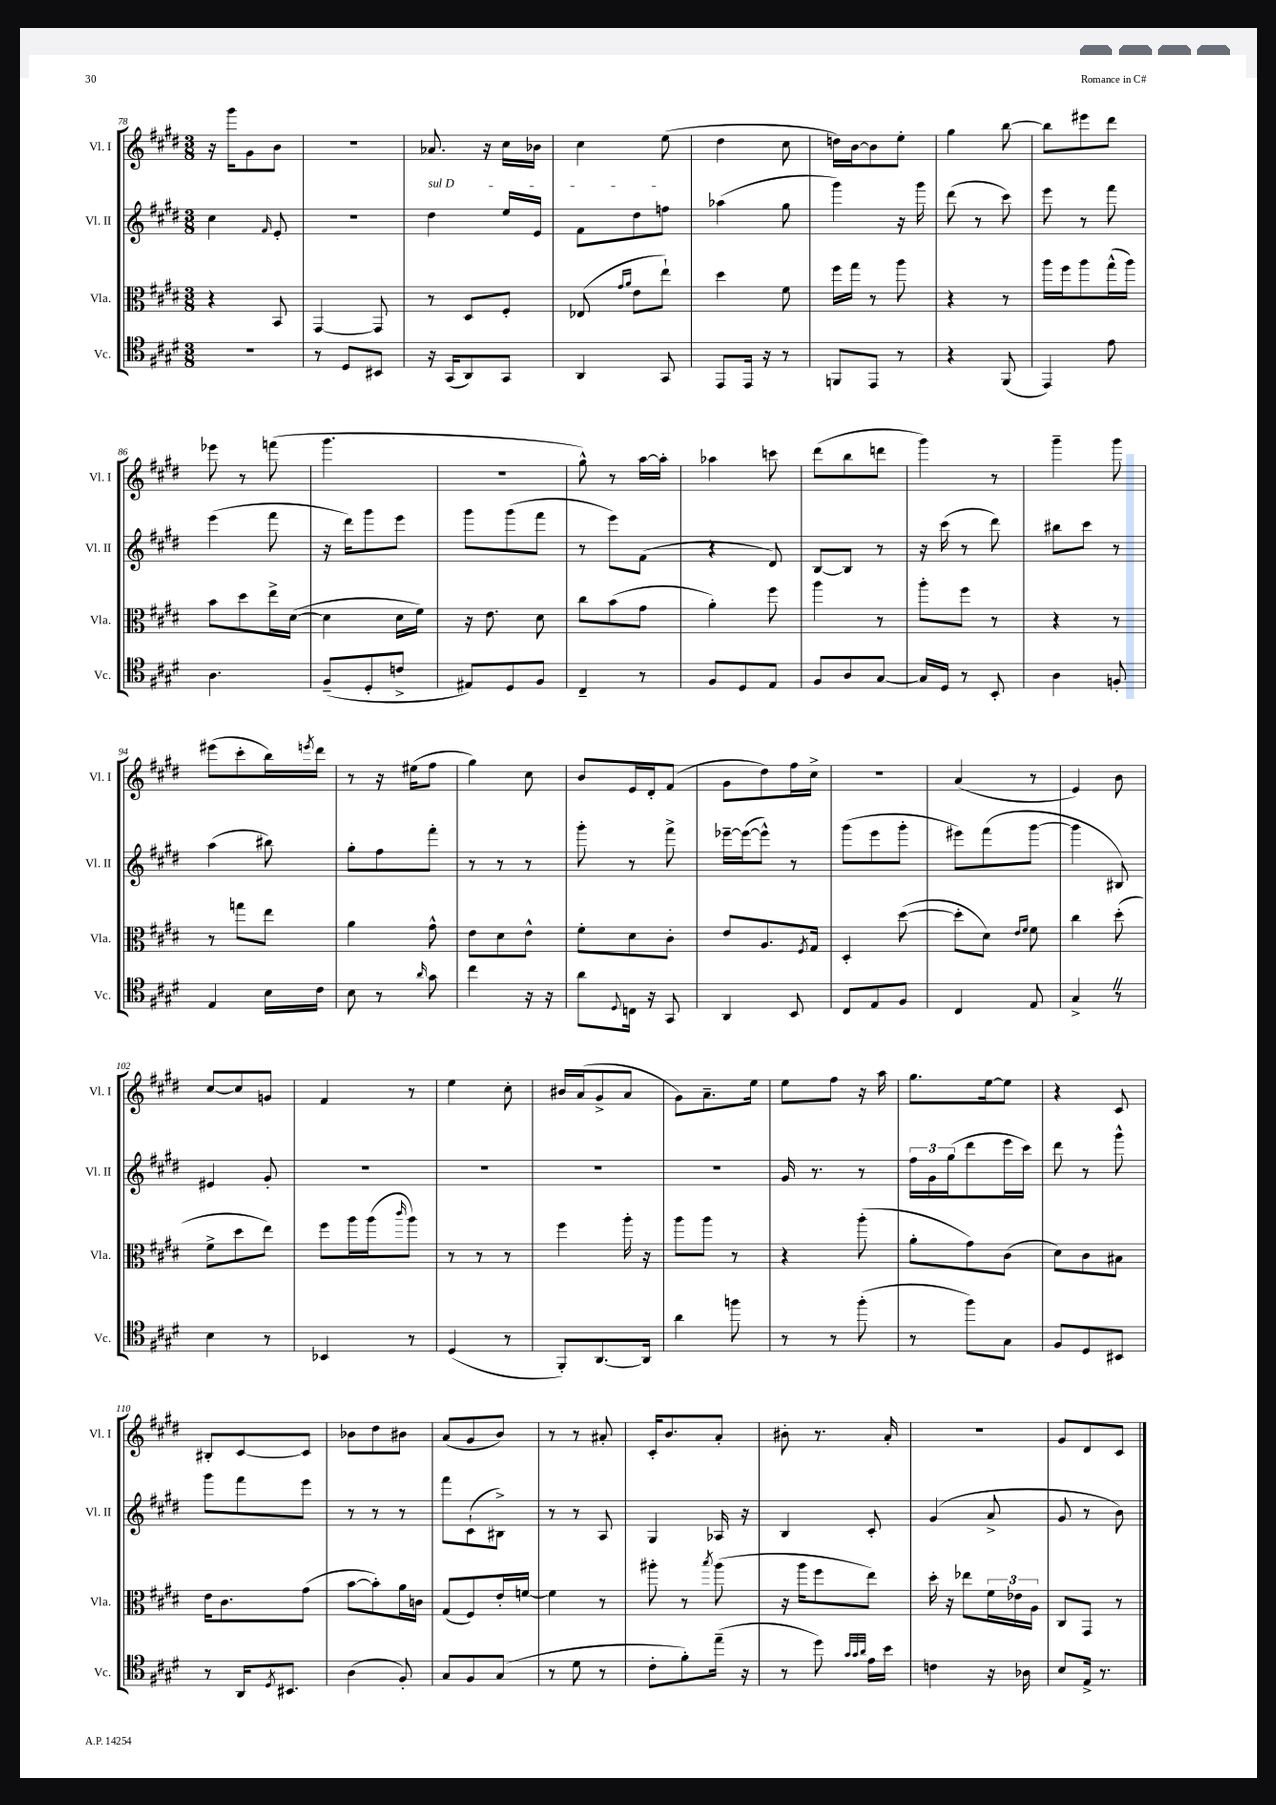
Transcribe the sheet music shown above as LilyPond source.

<<
\new StaffGroup <<
\new Staff = "s0" \with { instrumentName = "Vl. I" shortInstrumentName = "Vl. I" } {
    \clef treble \key e \major \numericTimeSignature \time 3/8
    r16 gis'''16 gis'8 b'8 |
    R4. |
    aes'8. r16 cis''16 bes'16 |
    cis''4 e''8( |
    dis''4 cis''8 |
    d''16) b'16~ b'8 e''8-. |
    gis''4 b''8~ |
    b''8 eis'''8 dis'''8 |
    ees'''8 r8 f'''8( |
    gis'''4. |
    R4. |
    gis''8-^) r8 a''16~ a''16-. |
    aes''4 c'''8 |
    dis'''8( b''8 d'''8 |
    gis'''4) r8 |
    gis'''4-- gis'''8 |
    eis'''8( cis'''8-. b''16) \acciaccatura { e'''8 } dis'''16 |
    r8 r16 eis''16( fis''8 |
    gis''4) cis''8 |
    b'8 e'16 dis'16-. fis'8( |
    gis'8 dis''8) fis''16 cis''16-> |
    R4. |
    a'4( r8 |
    e'4) b'8 |
    cis''8~ cis''8 g'8 |
    fis'4 r8 |
    e''4 cis''8-. |
    bis'16 a'16( gis'8-> a'8 |
    gis'8) a'8.-- e''16 |
    e''8 fis''8 r16 a''16 |
    gis''8. e''16~ e''8 |
    r4 cis'8 |
    bis8-. cis'8~ cis'8 |
    bes'8 dis''8 bis'8 |
    a'8( gis'8 b'8) |
    r8 r8 ais'8-. |
    cis'16-. b'8. a'8-. |
    bis'8-. r8. a'16-. |
    R4. |
    gis'8 dis'8 cis'8 \bar "|." |
}
\new Staff = "s1" \with { instrumentName = "Vl. II" shortInstrumentName = "Vl. II" } {
    \clef treble \key e \major \numericTimeSignature \time 3/8
    cis''4 \grace { fis'16 } e'8-. |
    R4. |
    \once \override TextSpanner.bound-details.left.text = \markup { \italic "sul D" } dis''4\startTextSpan e''16 e'16 |
    fis'8 dis''8 f''8\stopTextSpan |
    aes''4( gis''8 |
    gis'''4) r16 gis'''16 |
    dis'''8( r8 cis'''8) |
    e'''8 r8 fis'''8 |
    e'''4( fis'''8 |
    r16 dis'''16) gis'''8 e'''8 |
    gis'''8 gis'''8( fis'''8 |
    r8 e'''8) fis'8( |
    r4 dis'8) |
    b8~ b8 r8 |
    r16 cis'''16( r8 dis'''8) |
    bis''8 cis'''8 r8 |
    a''4( bis''8) |
    gis''8-. fis''8 fis'''8-. |
    r8 r8 r8 |
    gis'''8-. r8 fis'''8-> |
    ees'''16~-- ees'''16~( ees'''8-^) r8 |
    gis'''8( e'''8 gis'''8-. |
    eis'''8) fis'''8( gis'''8~ |
    gis'''4 bis8) |
    eis'4 gis'8-. |
    R4. |
    R4. |
    R4. |
    R4. |
    gis'16 r8. r8 |
    \tuplet 3/2 { fis''16 gis'16 gis''16( } dis'''8 e'''16 cis'''16) |
    dis'''8 r8 gis'''8-^ |
    gis'''8 fis'''8 e'''8 |
    r8 r8 r8 |
    fis'''8 cis'8-!( bis8->) |
    r8 r8 a8 |
    gis4 aes16 r16 |
    b4 cis'8-. |
    gis'4( a'8-> |
    gis'8 r8 b'8) \bar "|." |
}
\new Staff = "s2" \with { instrumentName = "Vla." shortInstrumentName = "Vla." } {
    \clef alto \key e \major \numericTimeSignature \time 3/8
    r4 b,8 |
    gis,4~ gis,8 |
    r8 dis8 fis8-. |
    ees8( \grace { gis'16 a'16 } e'8 e''8-!) |
    dis''4 fis'8 |
    fis''16 gis''16 r8 a''8 |
    r4 r8 |
    a''16 fis''16 a''8 gis''16-^( a''16) |
    b'8 dis''8 e''16-> dis'16~( |
    dis'4 dis'16 fis'16) |
    r16 e'8. dis'8 |
    cis''8 b'8( gis'8 |
    a'4-.) fis''8 |
    a''4 r8 |
    a''8-. fis''8 r8 |
    r4 r8 |
    r8 g''8 e''8 |
    a'4 gis'8-^ |
    e'8 dis'8 e'8-^ |
    fis'8-. dis'8 cis'8-. |
    e'8 a8. \acciaccatura { fis8 } gis16 |
    dis4-. dis''8~( |
    dis''8-. dis'8) \grace { e'16 fis'16 } fis'8 |
    cis''4 dis''8-.( |
    fis'8-> dis''8 e''8) |
    fis''8 a''16 a''16( \grace { cis'''16 } a''8) |
    r8 r8 r8 |
    fis''4 a''16-. r16 |
    a''8 a''8 r8 |
    r4 a''8-.( |
    a'8-. gis'8) cis'8( |
    dis'8) cis'8 bis8 |
    e'16 cis'8. gis'8( |
    b'8~ b'8-.) a'16 c'16 |
    gis8( fis8) e'16-. f'16~ |
    f'4 r8 |
    ais''8-. r8 \acciaccatura { b''8 } ais''8( |
    r16 a''16 fis''8 e''8) |
    dis''16-. r16 ees''8 \tuplet 3/2 { fis'16 ees'16 a16 } |
    cis8 gis,8 r8 \bar "|." |
}
\new Staff = "s3" \with { instrumentName = "Vc." shortInstrumentName = "Vc." } {
    \clef tenor \key e \major \numericTimeSignature \time 3/8
    r4. |
    r8 dis8 bis,8 |
    r16 gis,16( a,8) gis,8 |
    a,4 gis,8 |
    e,8 e,16 r16 r8 |
    f,8 e,8 r8 |
    r4 fis,8( |
    e,4) e'8 |
    a4. |
    fis8--( dis8-. c'8-> |
    eis8) dis8 fis8 |
    cis4-- r8 |
    fis8 dis8 e8 |
    fis8 a8 gis8~ |
    gis16 dis16 r8 b,8-. |
    a4 f8-. |
    e4 b16 cis'16 |
    b8 r8 \grace { a'16 } gis'8 |
    cis''4 r16 r16 |
    a'8 \appoggiatura { dis8 } c16 r16 gis,8 |
    a,4 b,8 |
    cis8 e8 fis8 |
    cis4 e8 |
    gis4-> \once \override BreathingSign.text = \markup { \musicglyph "scripts.caesura.straight" } \breathe r8 |
    b4 r8 |
    bes,4 r8 |
    dis4( r8 |
    fis,8-.) a,8.~ a,16 |
    a'4 f''8 |
    r8 r8 fis''8-.( |
    r8 fis''8) gis8 |
    fis8 dis8 bis,8 |
    r8 a,16 \acciaccatura { dis8 } bis,8. |
    a4( fis8-.) |
    gis8 fis8 gis8( |
    r8 dis'8 r8 |
    cis'8-. fis'8-.) e''16--( r16 |
    r8 dis''8) \grace { gis'32 gis'32 a'32 } e'16 b'16 |
    c'4 r16 aes16 |
    b8 e16-> r8. \bar "|." |
}
>>
>>
\layout { \context { \Score currentBarNumber = #78 } }
